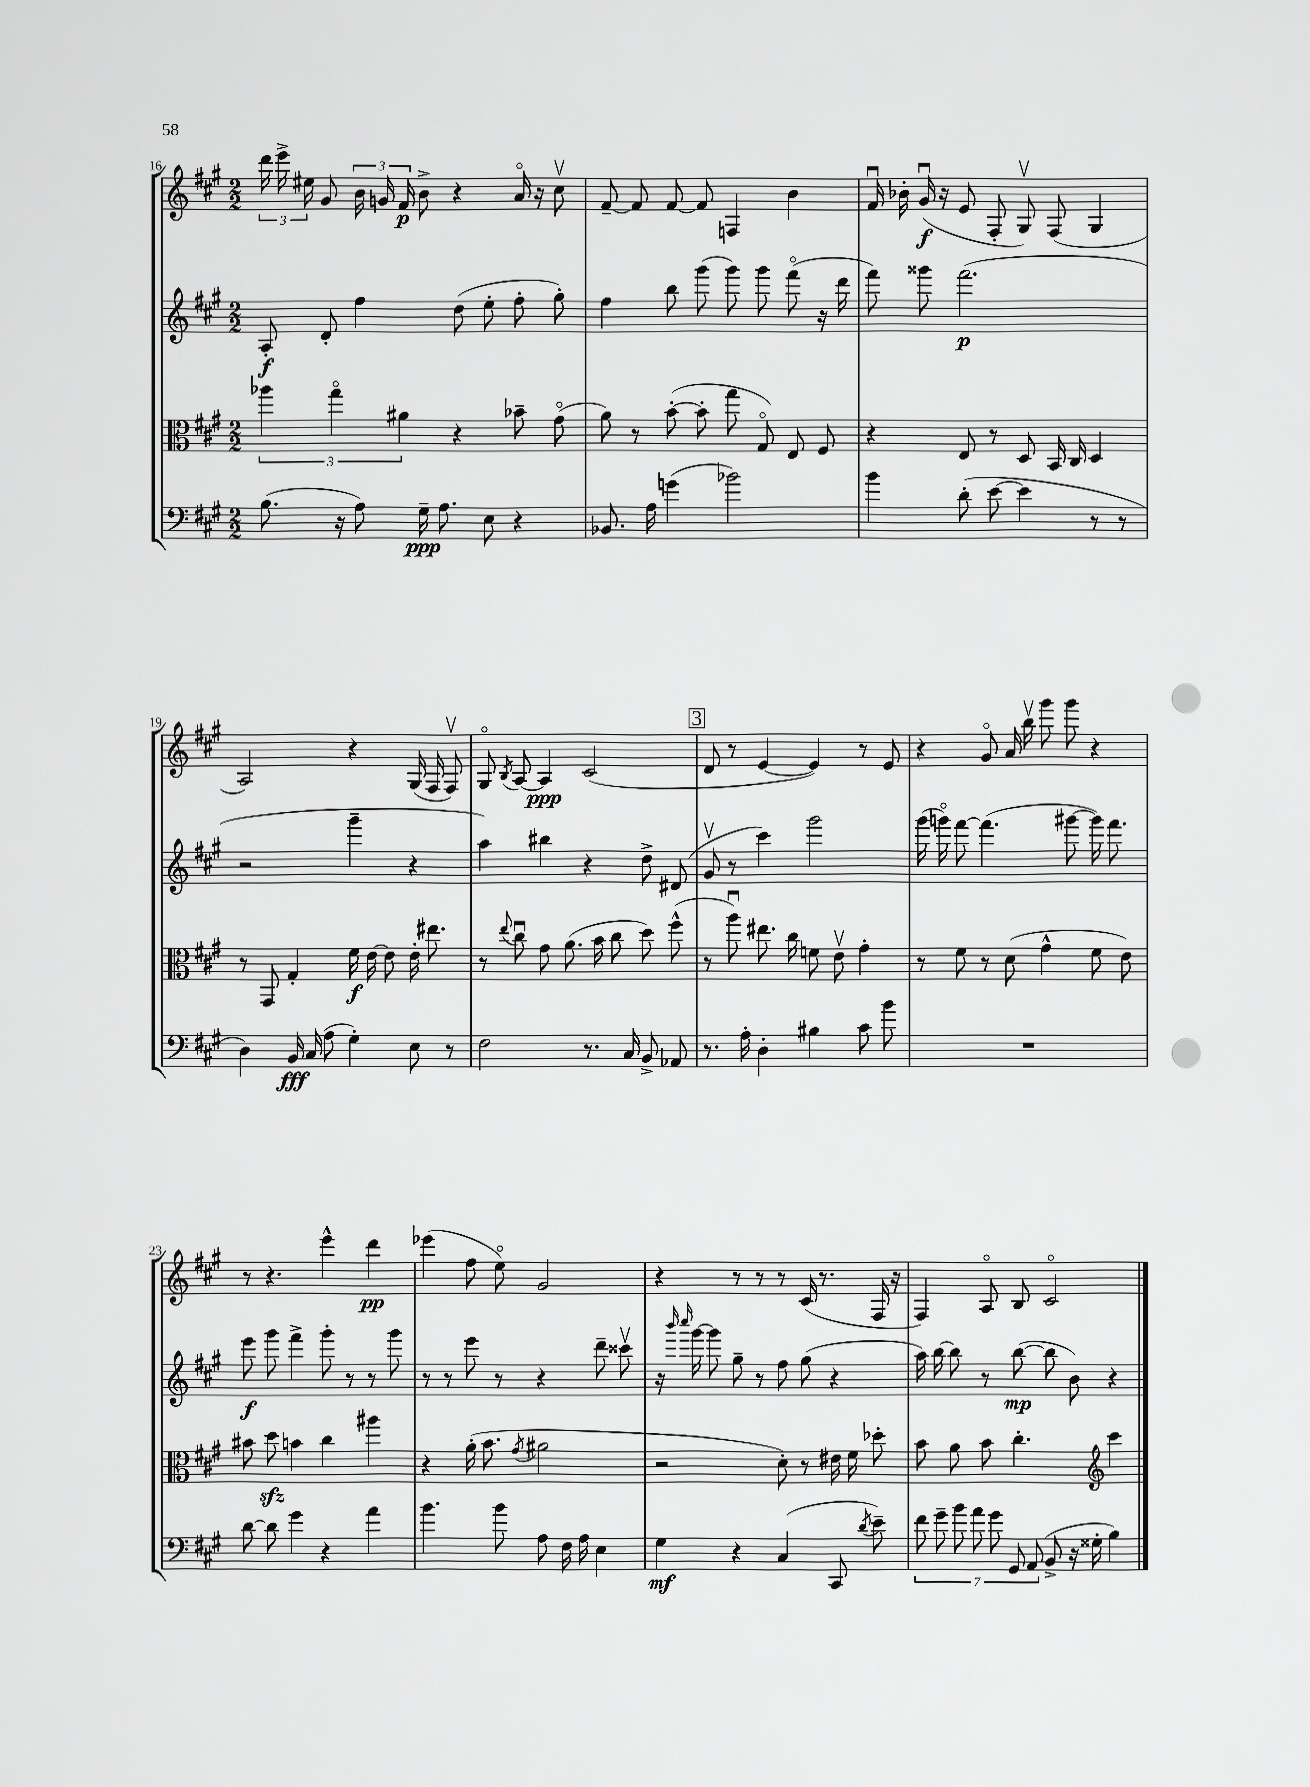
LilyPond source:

<<
\new StaffGroup <<
\new Staff = "s0" {
    \clef treble \key a \major \numericTimeSignature \time 2/2
    \autoBeamOff \tuplet 3/2 { d'''16 e'''16-> eis''16 } gis'8 \tuplet 3/2 { b'16 g'16 fis'16\p } b'8-> r4 a'16\flageolet r16 cis''8\upbow |
    fis'8~-- fis'8 fis'8~ fis'8 f4 b'4 |
    fis'16\downbow bes'16-. gis'16\downbow\f( r16 e'8 fis8-. gis8\upbow) fis8( gis4 |
    a2) r4 gis16( fis16 fis8\upbow) |
    gis8\flageolet \acciaccatura { b8 } a8~ a4\ppp cis'2( |
    \mark \markup { \box "3" } d'8 r8 e'4~ e'4) r8 e'8 |
    r4 gis'8\flageolet a'16 b''16\upbow gis'''8 gis'''8 r4 |
    r8 r4. e'''4-^ d'''4\pp |
    ees'''4( fis''8 e''8\flageolet) gis'2 |
    r4 r8 r8 r8 cis'16( r8. fis16 r16 |
    fis4) a8\flageolet b8 cis'2\flageolet \bar "|." |
}
\new Staff = "s1" {
    \clef treble \key a \major \numericTimeSignature \time 2/2
    \autoBeamOff a8-.\f d'8-. fis''4 d''8( e''8-. fis''8-. gis''8-.) |
    fis''4 b''8 gis'''8( gis'''8) gis'''8 fis'''8\flageolet( r16 d'''16 |
    fis'''8) gisis'''8 fis'''2.\p( |
    r2 gis'''4-- r4 |
    a''4) bis''4 r4 d''8-> dis'8( |
    \mark \markup { \box "3" } gis'8\upbow r8 cis'''4) gis'''2 |
    gis'''16( g'''16\flageolet) fis'''8~ fis'''4.( gis'''8~ gis'''16) fis'''8. |
    e'''8\f gis'''8 fis'''4-> gis'''8-. r8 r8 gis'''8 |
    r8 r8 e'''8 r8 r4 d'''8-- cisis'''8\upbow |
    r16 \grace { b'''16 cis''''16 } gis'''16~ gis'''8 gis''8-- r8 fis''8 gis''8( r4 |
    a''16) b''16~ b''8 r8 b''8~\mp( b''8 b'8) r4 \bar "|." |
}
\new Staff = "s2" {
    \clef alto \key a \major \numericTimeSignature \time 2/2
    \autoBeamOff \tuplet 3/2 { aes''4 gis''4\flageolet ais'4 } r4 bes'8-- gis'8\flageolet( |
    a'8) r8 b'8~-.( b'8-. gis''8 gis8\flageolet) e8 fis8 |
    r4 e8 r8 d8 b,16 cis16 d4 |
    r8 gis,8 gis4-. fis'16\f e'16~ e'8 e'16-. eis''8. |
    r8 \appoggiatura { e''8 } cis''8\downbow gis'8 a'8.( b'16 cis''8 d''8) fis''8-^( |
    \mark \markup { \box "3" } r8 a''8\downbow) eis''8. cis''16 f'8 e'8\upbow gis'4-. |
    r8 fis'8 r8 d'8( gis'4-^ fis'8 e'8) |
    bis'8 d''8\sfz b'4 cis''4 ais''4 |
    r4 a'16-.( b'8. \acciaccatura { gis'8 } ais'2 |
    r2 d'8-.) r8 eis'16 fis'16 des''8-. |
    b'8 a'8 b'8 cis''4.-. \clef treble cis'''4 \bar "|." |
}
\new Staff = "s3" {
    \clef bass \key a \major \numericTimeSignature \time 2/2
    \autoBeamOff b8.( r16 a8) gis16--\ppp a8. e8 r4 |
    bes,8. a16 g'4( bes'2) |
    b'4 d'8-.( e'8~ e'4 r8 r8 |
    d4) b,16\fff cis16( a8 gis4-.) e8 r8 |
    fis2 r8. cis16 b,8-> aes,8 |
    \mark \markup { \box "3" } r8. a16-. d4-. bis4 cis'8 b'8 |
    R1 |
    d'8~ d'8 gis'4 r4 a'4 |
    b'4. b'8 a8 fis16 a16 e4 |
    gis4\mf r4 cis4( cis,8 \acciaccatura { d'8 } e'8--) |
    \tuplet 7/4 { fis'8 gis'8-- b'8 a'8 gis'8 gis,8 a,8( } b,8-> r16 gisis16-. b4) \bar "|." |
}
>>
>>
\layout { \context { \Score currentBarNumber = #16 } }
